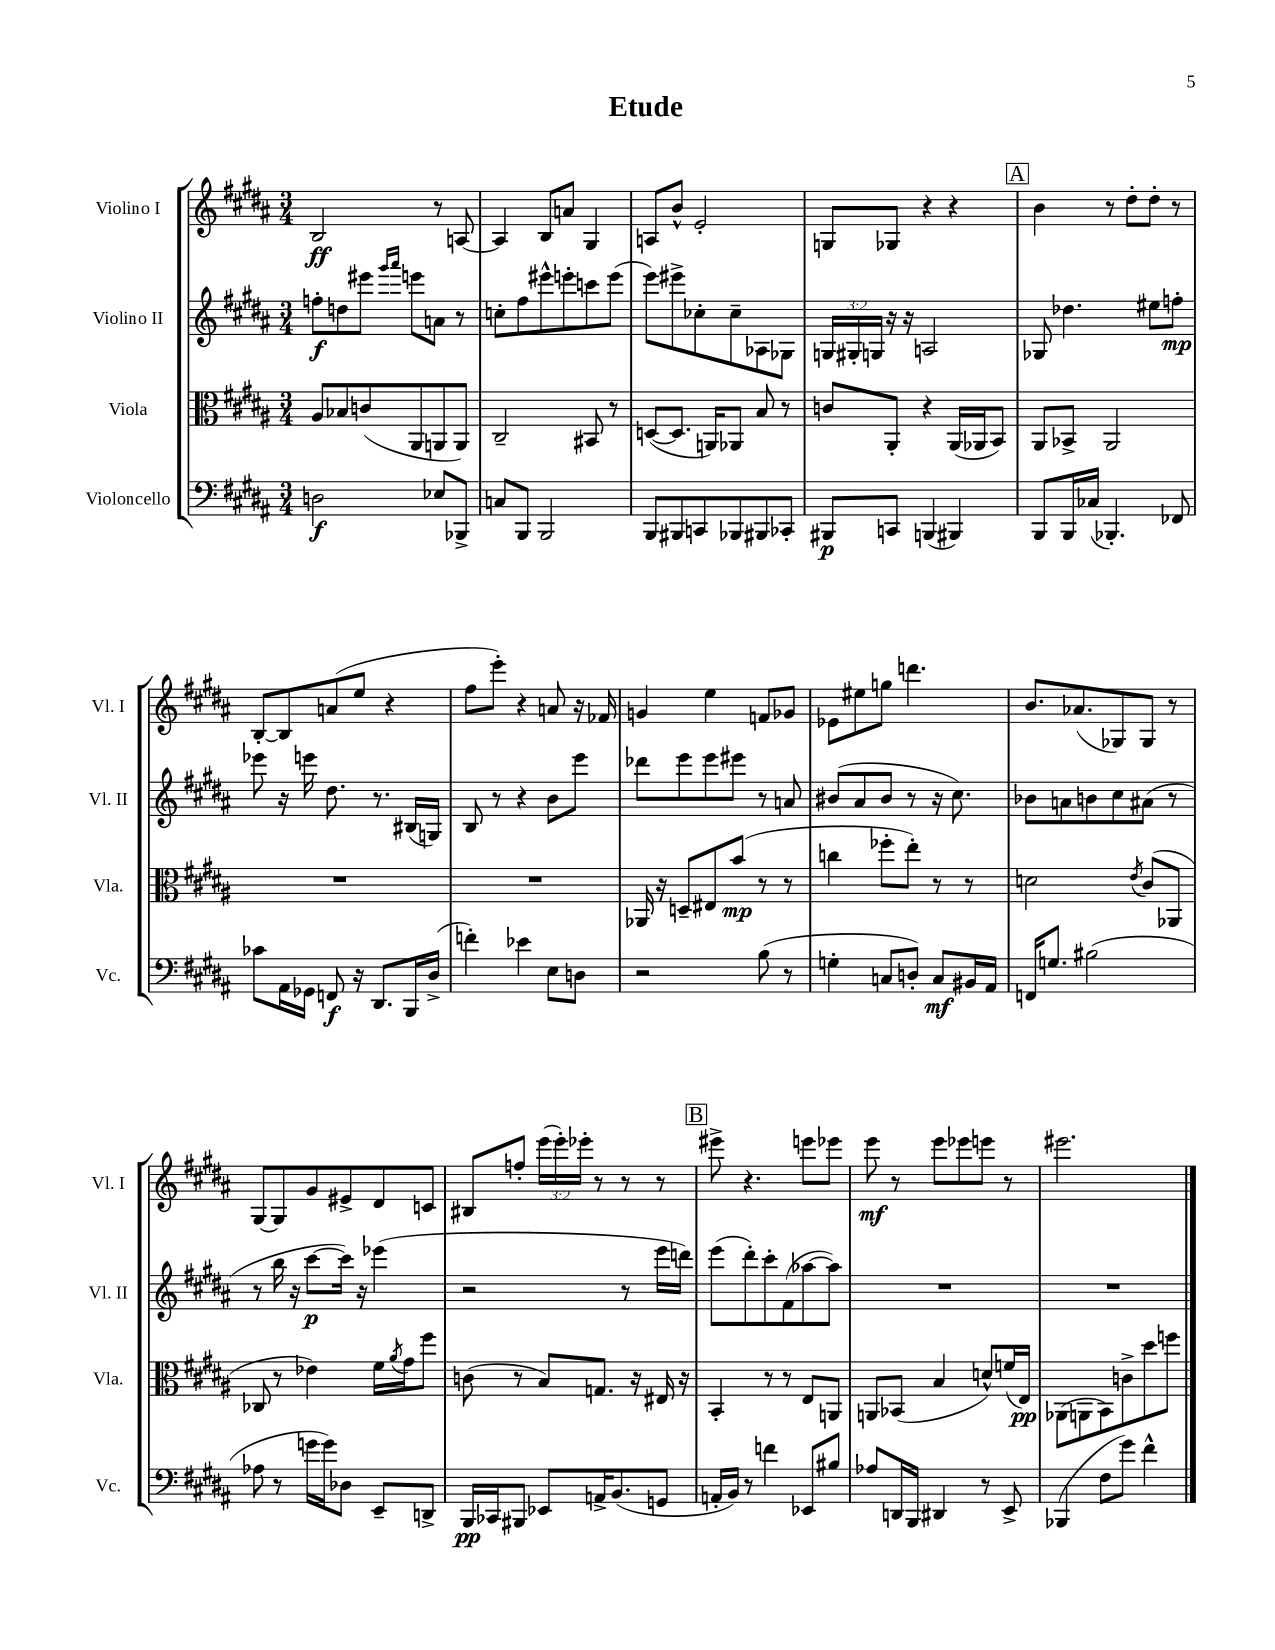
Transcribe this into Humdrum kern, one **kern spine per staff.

**kern	**kern	**kern	**kern
*staff4	*staff3	*staff2	*staff1
*clefF4	*clefC3	*clefG2	*clefG2
*k[f#c#g#d#a#]	*k[f#c#g#d#a#]	*k[f#c#g#d#a#]	*k[f#c#g#d#a#]
*M3/4	*M3/4	*M3/4	*M3/4
2D	8A#	8ff'	2B
.	8B-	8dd	.
.	(8c	8eee#	.
.	.	16qqggg#	.
.	.	16qqaaa#	.
.	8AA#	8eee	.
8E-	8AA	8a	8r
8BBB-^	8AA)	8r	[8A
=	=	=	=
8C	2C#~	8cc'	4A]
8BBB	.	8ff#	.
2BBB	.	8eee#^^	8B
.	.	8eee'	8a
.	8BB#	8ccc	4G#
.	8r	(8eee	.
=	=	=	=
8BBB	([8D	8eee)	8A
8BBB#	8.D]	8eee#^	8b^^
8CC	.	8cc-'	2e'
.	16AA)	.	.
8BBB-	8AA-	8cc-~	.
8BBB#	8B	8A-	.
8CC-'	8r	8G-	.
=	=	=	=
8BBB#	8c	24G	8G
.	.	24G#'	.
.	.	24G	.
8CC	8AA#'	16r	8G-
.	.	16r	.
(4BBB	4r	2A	4r
4BBB#)	(16AA#	.	4r
.	16AA-	.	.
.	8BB)	.	.
=	=	=	=
8BBB	8AA#	8G-	4b
16BBB	8BB-^	4.dd-	.
(16C-	.	.	.
4.BBB-')	2AA#	.	8r
.	.	.	8dd#'
.	.	8ee#	8dd#'
8FF-	.	8ff'	8r
=	=	=	=
8c-	2.r	8eee-	[8B'
16AA#	.	16r	8B]
16GG-	.	16eee	.
8FF	.	8.dd#	(8a
16r	.	.	8ee
8.DD#	.	8.r	.
.	.	.	4r
16BBB	.	(16B#	.
(16D#^	.	16G)	.
=	=	=	=
4f')	2.r	8B	8ff#
.	.	8r	8eee')
4e-	.	4r	4r
8E	.	8b	8a
8D	.	8eee	16r
.	.	.	16f-
=	=	=	=
2r	16AA-	8ddd-	4g
.	16r	.	.
.	8D~	8eee	.
.	8E#	8eee	4ee
.	(8b	8eee#	.
(8B	8r	8r	8f
8r	8r	8a	8g-
=	=	=	=
4G'	4cc	(8b#	8e-
.	.	8a#	8ee#
8C	8ff-'	8b#	8gg
8D')	8ee')	8r	4.ddd
8C	8r	16r	.
.	.	8.cc#)	.
16BB#	8r	.	.
16AA#	.	.	.
=	=	=	=
16FF	2d	8b-	8.b
8.G	.	.	.
.	.	8a	.
.	.	.	(8.a-
(2B#	.	8b	.
.	.	8cc#	8G-)
.	8qe	.	.
.	(8c#	(8a#	8G-
.	8AA-	8r	8r
=	=	=	=
8A-	8C-	8r	[8G#
8r	8r	16bb	8G#]
.	.	16r	.
16g	4e-)	[8ccc#	8g#
16g)	.	.	.
8D-	.	16ccc#])	8e#^
.	.	16r	.
8EE~	16f#	(4eee-	8d#
.	8qa#	.	.
.	16g#	.	.
8DD^	8ff#	.	8c
=	=	=	=
16BBB	(8c	2r	8B#
16CC-	.	.	.
8BBB#	8r	.	8ff'
8EE-	8B)	.	(24eee
.	.	.	24eee')
.	.	.	24eee-'
16AA^	8.G	.	8r
(8.BB	.	.	.
.	.	8r	8r
.	16r	.	.
8GG	16E#	16eee	8r
.	16r	16ddd)	.
=	=	=	=
16AA'	4BB'	(8eee	8eee#^
16BB)	.	.	.
8r	.	8ddd#')	4.r
4f	8r	8ccc#'	.
.	8r	(8f#	.
8EE-	8E	[8aa-	8eee
8B#	8AA	8aa-])	8eee-
=	=	=	=
8A-	8AA	2.r	8eee
16DD	(8BB-	.	8r
16BBB	.	.	.
4DD#	4B	.	8eee
.	.	.	8eee-
8r	8d^^)	.	8eee
8EE^	(16f	.	8r
.	16E)	.	.
=	=	=	=
(4BBB-	(8AA-	2.r	2.eee#
.	8AA	.	.
8F#	8BB)	.	.
8g#)	8c^	.	.
4f#^^	8dd#	.	.
.	8ff	.	.
==	==	==	==
*-	*-	*-	*-
